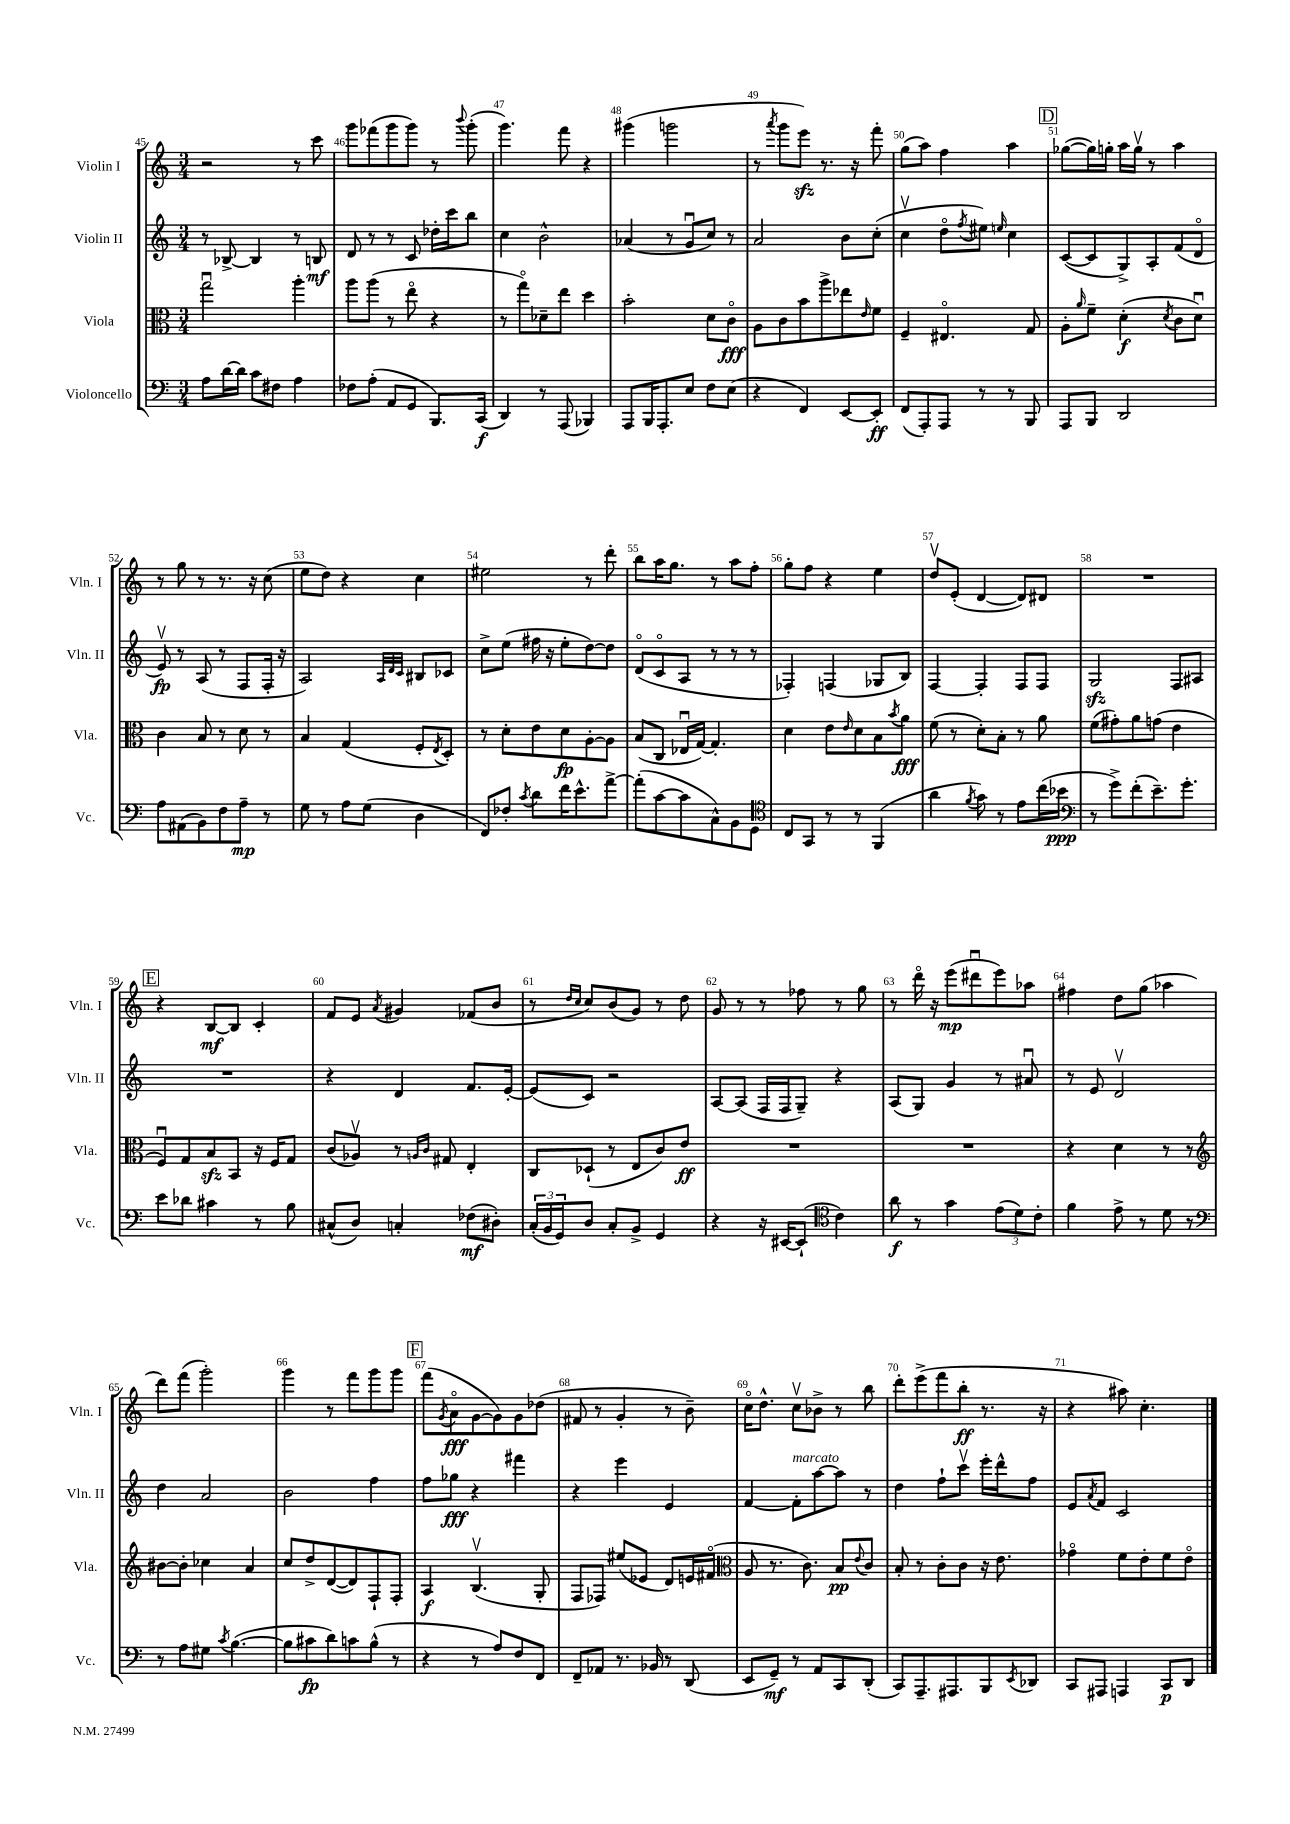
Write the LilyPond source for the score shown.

<<
\new StaffGroup <<
\new Staff = "s0" \with { instrumentName = "Violin I" shortInstrumentName = "Vln. I" } {
    \clef treble \key c \major \numericTimeSignature \time 3/4
    r2 r8 c'''8 |
    g'''8 fes'''8( g'''8 g'''8) r8 \appoggiatura { b'''8 } g'''8-.( |
    g'''4.) f'''8 r4 |
    gis'''4( g'''2 |
    r8 \acciaccatura { a'''8 } g'''8 e'''8\sfz) r8. r16 f'''8-. |
    g''8( a''8) f''4 a''4 |
    \mark \markup { \box "D" } ges''8~( ges''16) g''16-. a''16 g''16\upbow r8 a''4 |
    r8 g''8 r8 r8. r16 c''8( |
    e''8 d''8) r4 c''4 |
    eis''2 r8 d'''8-. |
    b''8 a''16 g''8. r8 a''8 f''8-. |
    g''8-. f''8 r4 e''4 |
    d''8\upbow e'8-.( d'4~ d'8) dis'8 |
    R2. |
    \mark \markup { \box "E" } r4 b8~\mf b8 c'4-. |
    f'8 e'8 \acciaccatura { a'8 } gis'4 fes'8( b'8 |
    r8 \grace { d''16 c''16 } c''8) b'8( g'8) r8 d''8 |
    g'8 r8 r8 fes''8 r8 g''8 |
    r8 d'''16\flageolet r16 e'''8\mp( dis'''8\downbow e'''8) aes''8 |
    fis''4 d''8 g''8( aes''4 |
    d'''8) f'''8( g'''2-.) |
    g'''4 r8 f'''8 g'''8 g'''8 |
    \mark \markup { \box "F" } f'''8( \acciaccatura { g'8 } a'8\flageolet\fff g'8~ g'8) g'8 des''8( |
    fis'8 r8 g'4-. r8 b'8--) |
    c''16\flageolet d''8.-^ c''8\upbow bes'8-> r8 b''8 |
    d'''8-. e'''8->( f'''8 b''8-.\ff r8. r16 |
    r4 ais''8) c''4.-. \bar "|." |
}
\new Staff = "s1" \with { instrumentName = "Violin II" shortInstrumentName = "Vln. II" } {
    \clef treble \key c \major \numericTimeSignature \time 3/4
    r8 bes8~-> bes4 r8 b8\mf |
    d'8 r8 r8 c'8 des''16-. c'''16 b''8 |
    c''4 b'2-^ |
    aes'4( r8 g'8\downbow c''8) r8 |
    a'2 b'8 c''8-.( |
    c''4\upbow d''8\flageolet \acciaccatura { f''8 } eis''8) \grace { e''16 } c''4 |
    \mark \markup { \box "D" } c'8~( c'8 g8->) a8-. f'8( d'8\flageolet |
    e'8\upbow\fp) r8 a8( r8 f8 f16-. r16 |
    a2) \grace { a32 d'32 c'32 } bis8 ces'8 |
    c''8-> e''8( fis''16 r16 e''8-. d''8~) d''8 |
    d'8\flageolet( c'8\flageolet a8 r8 r8 r8 |
    fes4-.) f4( ges8 b8) |
    f4~ f4-. f8 f8 |
    g2\sfz f8 ais8 |
    \mark \markup { \box "E" } R2. |
    r4 d'4 f'8. e'16~-. |
    e'8( c'8) r2 |
    a8~ a8( f16 f16 g8--) r4 |
    a8( g8) g'4 r8 ais'8\downbow |
    r8 e'8 d'2\upbow |
    d''4 a'2 |
    b'2 f''4 |
    \mark \markup { \box "F" } f''8 ges''8\fff r4 fis'''4 |
    r4 e'''4 e'4 |
    f'4~ f'8-.^\markup { \italic "marcato" } a''8~ a''8 r8 |
    d''4 f''8-! c'''8\upbow e'''16-. d'''16-^ f''8 |
    e'8 \acciaccatura { a'8 } f'8 c'2 \bar "|." |
}
\new Staff = "s2" \with { instrumentName = "Viola" shortInstrumentName = "Vla." } {
    \clef alto \key c \major \numericTimeSignature \time 3/4
    g''2\downbow a''4-. |
    a''8 a''8( r8 e''8\flageolet r4 |
    r8 g''8\flageolet) des'8-- e''8 d''4 |
    b'2-. d'8 c'8\flageolet\fff |
    a8 c'8 b'8 a''8-> ees''8 \grace { e'16 } f'8 |
    f4-- eis4.\flageolet g8 |
    \mark \markup { \box "D" } a8-. \grace { a'16 } f'8-- d'4-.\f( \acciaccatura { d'8 } c'8 d'8\downbow) |
    c'4 b8 r8 d'8 r8 |
    b4 g4( f8-. \acciaccatura { e8 } d8-.) |
    r8 d'8-. e'8 d'8\fp a8~-. a8 |
    b8( c8 ees16\downbow g16~) g4.-. |
    d'4 e'8 \grace { e'16 } d'8 b8 \acciaccatura { b'8 } a'8\fff |
    f'8( r8 d'8-.) b8-. r8 a'8 |
    f'8( gis'8-.) a'8 g'8( e'4 |
    \mark \markup { \box "E" } f8\downbow) g8 b8\sfz b,8 r16 f16 g8 |
    c'8( aes8\upbow) r8 \grace { a16 c'16 } gis8 e4-. |
    c8 des8-!( r8 e8 c'8) e'8\ff |
    R2. |
    R2. |
    r4 d'4 r8 r8 |
    \clef treble bis'8~ bis'8-. ces''4 a'4 |
    c''8 d''8-> d'8~( d'8) f8-! f8-. |
    \mark \markup { \box "F" } a4\f b4.\upbow( g8-. |
    f8 fes8) eis''8( ees'8 d'8) e'16 fis'16\flageolet( |
    \clef alto a8 r8. c'8.) b8\pp \appoggiatura { e'8 } c'8 |
    b8-. r8 c'8-. c'8 r16 e'8. |
    ges'4\flageolet f'8 e'8-. f'8 e'8\flageolet \bar "|." |
}
\new Staff = "s3" \with { instrumentName = "Violoncello" shortInstrumentName = "Vc." } {
    \clef bass \key c \major \numericTimeSignature \time 3/4
    a8 d'16~ d'16 c'8 fis8 a4 |
    fes8 a8-.( a,8 g,8 b,,8.) c,16\f( |
    d,4) r8 a,,8( bes,,4) |
    a,,8 b,,16 a,,8.-. e8 f8 e8( |
    r4 f,4) e,8~ e,8-.\ff |
    f,8( a,,8-.) a,,8 r8 r8 b,,8 |
    \mark \markup { \box "D" } a,,8 b,,8 d,2 |
    a8 ais,8( b,8) f8 a8--\mp r8 |
    g8 r8 a8 g8( d4 |
    f,8) fes8-. \acciaccatura { c'8 } d'8 f'16 e'8.-^ a'8~-> |
    a'8-.( c'8~ c'8 c8-^) b,8 g,8 |
    \clef tenor c8 g,8 r8 r8 f,4( |
    a'4 \acciaccatura { f'8 } g'8) r8 e'8 c''16( bes'16\ppp |
    \clef bass r8 g'8->) f'8-.( e'8.--) g'8.-. |
    \mark \markup { \box "E" } e'8 des'8 cis'4 r8 b8 |
    cis8-^( d8) c4-. fes8\mf( dis8-.) |
    \tuplet 3/2 { c16-.( b,16 g,16) } d8 c8-. b,8-> g,4 |
    r4 r16 eis,16~ eis,8-!( \clef tenor c'4) |
    a'8\f r8 g'4 \tuplet 3/2 { e'8( d'8) c'8-. } |
    f'4 e'8-> r8 d'8 r8 |
    \clef bass r8 a8 gis8 \acciaccatura { c'8 } b4.~( |
    b8 cis'8\fp d'8) c'8 b8-^( r8 |
    \mark \markup { \box "F" } r4 r8 a8) f8 f,8 |
    f,8-- aes,8 r8. bes,16 r8 d,8( |
    e,8 g,8--\mf) r8 a,8 c,8 d,8-.( |
    c,8) a,,8.-- ais,,8. b,,8 \acciaccatura { e,8 } des,8 |
    c,8 ais,,8 a,,4 c,8\p d,8 \bar "|." |
}
>>
>>
\layout { \context { \Score currentBarNumber = #45 \override BarNumber.break-visibility = ##(#f #t #t) barNumberVisibility = #all-bar-numbers-visible } }
